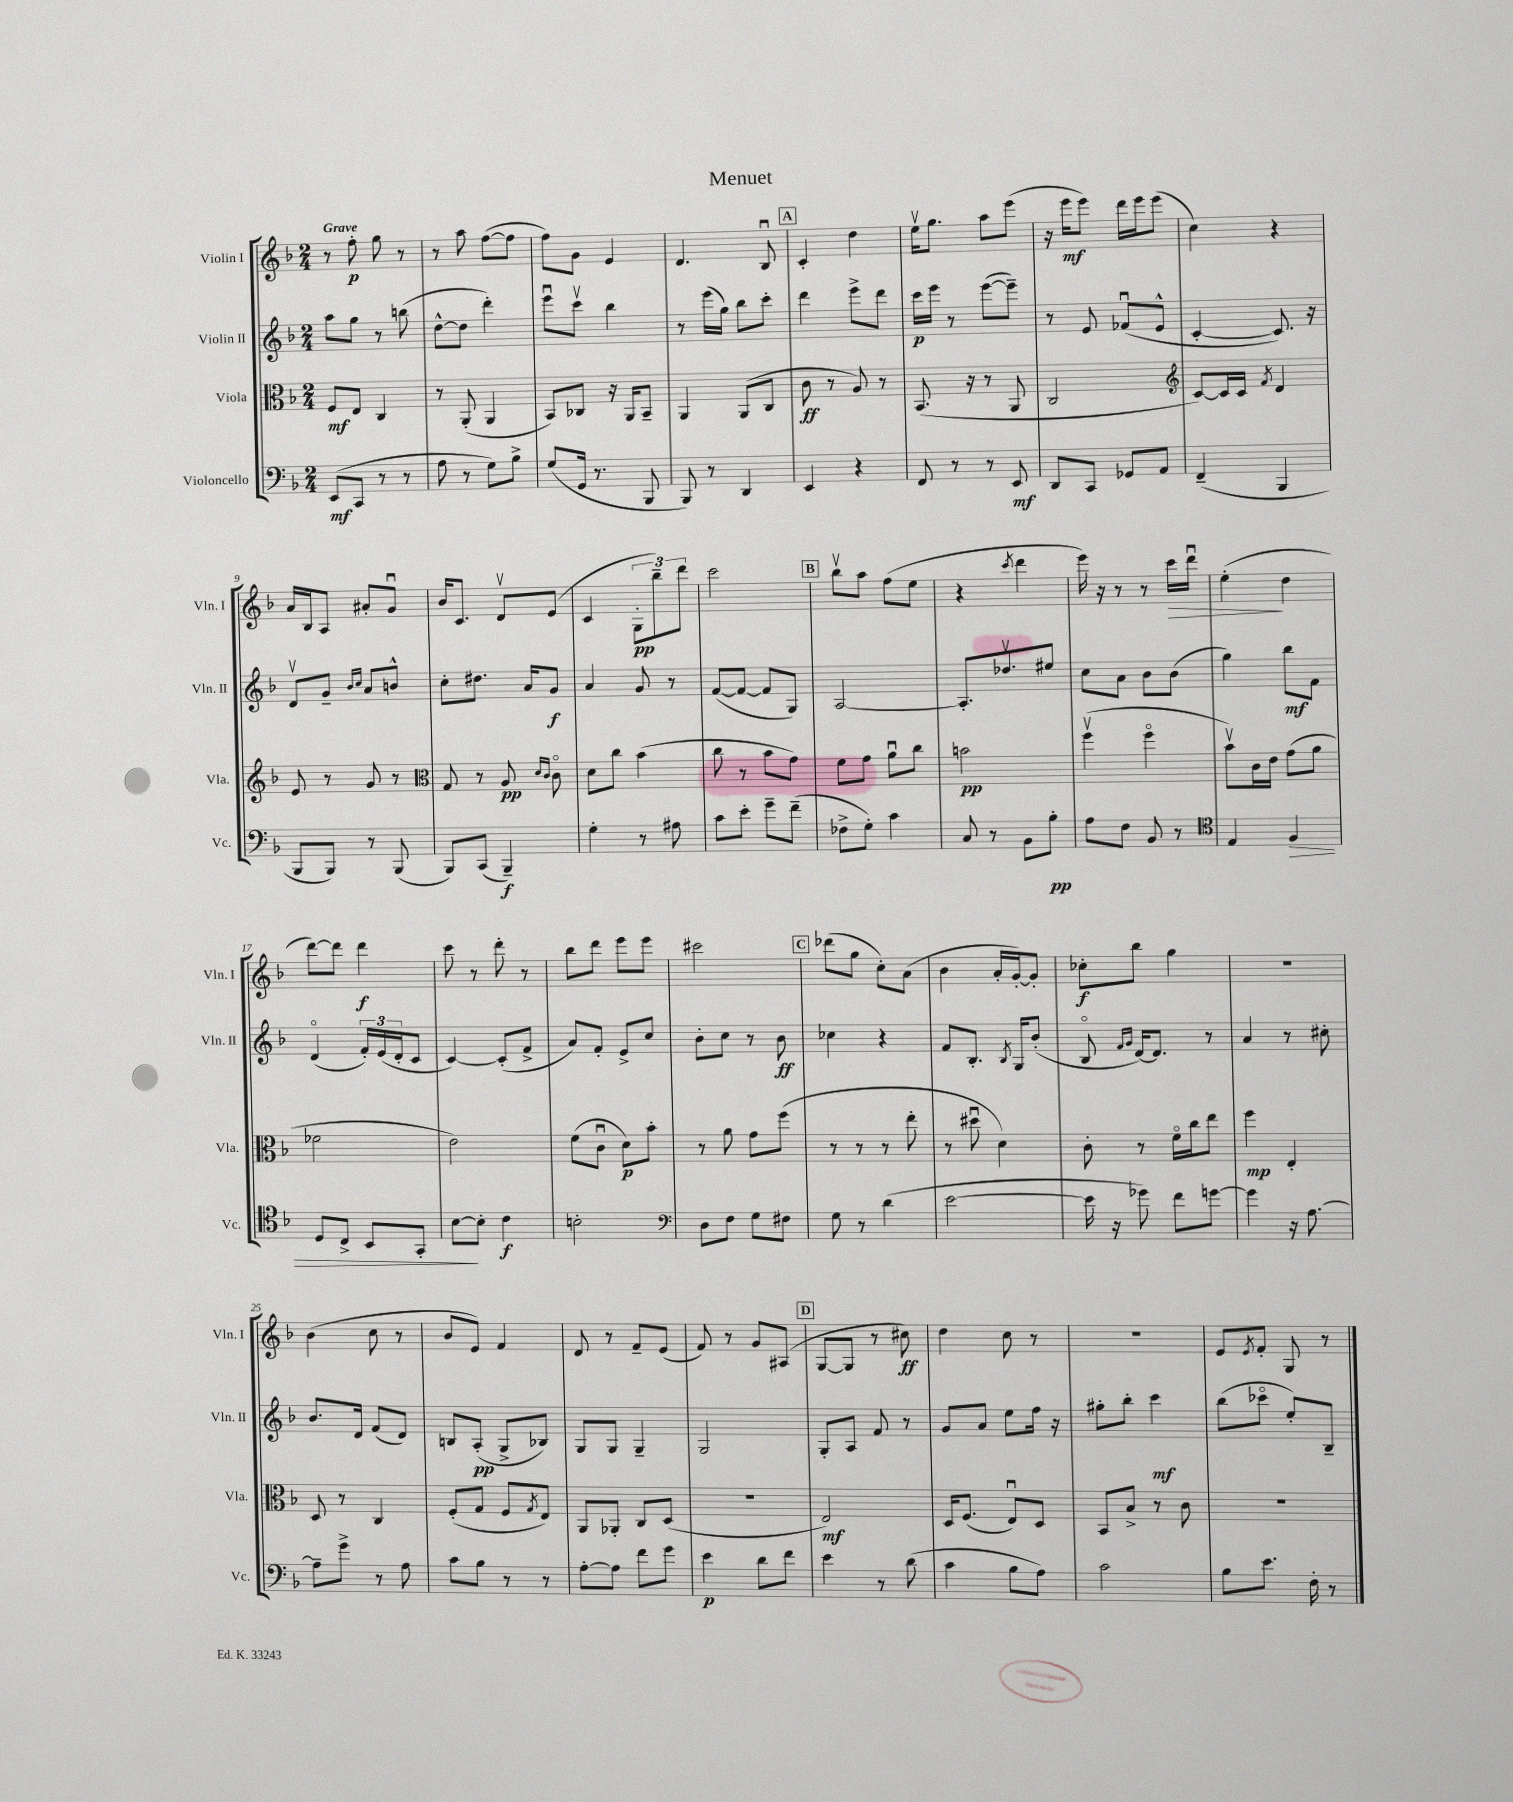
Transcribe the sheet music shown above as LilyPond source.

\header { title = "Menuet" }
<<
\new StaffGroup <<
\new Staff = "s0" \with { instrumentName = "Violin I" shortInstrumentName = "Vln. I" } {
    \clef treble \key f \major \numericTimeSignature \time 2/4 \tempo "Grave"
    r8 f''8-.\p g''8 r8 |
    r8 a''8 f''8~( f''8 |
    f''8) g'8 e'4 |
    d'4. bes8\downbow |
    \mark \markup { \box "A" } c'4-. d''4 |
    e''16\upbow g''8. a''8 e'''8( |
    r16 e'''16\mf e'''8) d'''16 e'''16 e'''8( |
    c''4) r4 |
    a'16 bes16 a8 ais'8-. g'8\downbow |
    bes'16 c'8. d'8\upbow e'8( |
    c'4 \tuplet 3/2 { g8-.\pp bes''8--) d'''8 } |
    c'''2 |
    \mark \markup { \box "B" } bes''8\upbow a''8 f''8( e''8 |
    r4 \acciaccatura { c'''8 } d'''4 |
    e'''16) r16 r8 r8 c'''16\> d'''16\downbow |
    e''4-.\!( d''4 |
    d'''8~) d'''8 d'''4\f |
    c'''8 r8 d'''8-. r8 |
    bes''8 d'''8 e'''8 e'''8 |
    cis'''2 |
    \mark \markup { \box "C" } des'''8( g''8 c''8-.) a'8( |
    bes'4 a'16-. g'16~-.) g'8-. |
    ces''8-.\f bes''8 g''4 |
    R2 |
    bes'4( c''8 r8 |
    bes'8 e'8) f'4 |
    d'8 r8 f'8-- e'8( |
    f'8) r8 g'8 ais8( |
    \mark \markup { \box "D" } g8~ g8 r8 cis''8\ff) |
    d''4 c''8 r8 |
    r2 |
    e'8 \acciaccatura { e'8 } f'8-. g8 r8 \bar "|." |
}
\new Staff = "s1" \with { instrumentName = "Violin II" shortInstrumentName = "Vln. II" } {
    \clef treble \key f \major \numericTimeSignature \time 2/4
    a''8 g''8 r8 b''8( |
    d''8~-^ d''8 d'''4-.) |
    e'''8\downbow c'''8\upbow bes''4 |
    r8 e'''16( g''16) bes''8 c'''8-. |
    \mark \markup { \box "A" } d'''4 e'''8-> d'''8 |
    c'''16\p e'''16 r8 e'''8~( e'''8--) |
    r8 e'8 fes'8\downbow( e'8-^ |
    c'4~-. c'8.) r16 |
    d'8\upbow g'8-- \grace { bes'16 c''16 } a'8 b'8-^ |
    c''8-. dis''8. a'16 g'8\f |
    a'4 g'8 r8 |
    f'8~( f'8~ f'8 g8) |
    \mark \markup { \box "B" } a2~ |
    a8.-. des''8.\upbow eis''8 |
    c''8 a'8 bes'8 bes'8( |
    g''4) bes''8\mf f'8 |
    d'4\flageolet( \tuplet 3/2 { f'16-.) e'16( d'16-. } c'8 |
    c'4~) c'8-.( f'8-> |
    a'8) f'8-. e'8-> c''8 |
    bes'8-. c''8 r8 bes'8\ff |
    \mark \markup { \box "C" } ces''4 r4 |
    f'8 bes8.-. \acciaccatura { bes8 } g16 bes'8-.( |
    bes8\flageolet \grace { f'16 g'16 } d'16~) d'8. r8 |
    a'4 r8 cis''8-. |
    bes'8. d'16 f'8( d'8) |
    b8 a8-.\pp( g8-> bes8) |
    g8 g8 g4-- |
    g2 |
    \mark \markup { \box "D" } g8-. a8 f'8 r8 |
    g'8 a'8 e''8 f''16 r16 |
    gis''8-. bes''8-. c'''4\mf |
    bes''8( ces'''8\flageolet e''8-.) bes8-- \bar "|." |
}
\new Staff = "s2" \with { instrumentName = "Viola" shortInstrumentName = "Vla." } {
    \clef alto \key f \major \numericTimeSignature \time 2/4
    f8\mf e8 c4 |
    r8 a,8-.( a,4 |
    bes,8) ces8 r16 a,16 bes,8-- |
    a,4 a,8( c8 |
    \mark \markup { \box "A" } c'8\ff r8 a8) r8 |
    bes,8.( r16 r8 a,8 |
    c2 |
    \clef treble c'8~) c'16 c'16 \acciaccatura { f'8 } d'4 |
    e'8 r8 g'8 r8 |
    \clef alto g8 r8 a8\pp \grace { d'16 c'16 } c'8\flageolet |
    d'8 c''8 bes'4( |
    c''8 r8 bes'8 g'8) |
    \mark \markup { \box "B" } f'8 g'8 a'8\downbow c''8 |
    b'2\pp |
    f''4\upbow( f''4\flageolet |
    bes'8\upbow) c'16 e'16 g'8( a'8 |
    fes'2 |
    e'2) |
    f'8( c'8\downbow d'8\p) bes'8-. |
    r8 a'8 g'8 f''8( |
    \mark \markup { \box "C" } r8 r8 r8 e''8-. |
    r8 dis''8\downbow d'4) |
    c'8-. r8 f'16\flageolet c''16 e''8 |
    f''4\mp e4-. |
    d8 r8 c4 |
    f8-.( g8 f8 \acciaccatura { g8 } e8) |
    a,8 aes,8-. c8 d8( |
    R2 |
    \mark \markup { \box "D" } e2\mf) |
    d16 f8.( e8\downbow) d8 |
    bes,8 bes8-> r8 c'8 |
    R2 \bar "|." |
}
\new Staff = "s3" \with { instrumentName = "Violoncello" shortInstrumentName = "Vc." } {
    \clef bass \key f \major \numericTimeSignature \time 2/4
    e,8\mf( c,8 r8 r8 |
    a8 r8 g8) bes8-> |
    g8( g,16 r8. bes,,8 |
    bes,,8) r8 d,4 |
    \mark \markup { \box "A" } e,4 r4 |
    f,8 r8 r8 e,8\mf |
    d,8 c,8 ges,8 a,8 |
    f,4--( bes,,4 |
    bes,,8 bes,,8) r8 bes,,8( |
    bes,,8) c,8( bes,,4--\f) |
    g4-. r8 ais8 |
    c'8 e'8-. g'8-- f'8--( |
    \mark \markup { \box "B" } fes8-> g8-.) c'4 |
    c8 r8 bes,8 bes8-.\pp |
    a8 f8 bes,8 r8 |
    \clef tenor e4 f4\> |
    d8 c8-> bes,8 g,8-. |
    bes8~\! bes8-. c'4\f |
    b2-. |
    \clef bass d8 f8 g8 fis8 |
    \mark \markup { \box "C" } g8 r8 d'4( |
    e'2~ |
    e'16 r16 ges'8) f'8 g'8~ |
    g'4 r16 a8.~ |
    a8-- g'8-> r8 a8 |
    c'8 bes8 r8 r8 |
    a8~-. a8 f'8 g'8 |
    e'4\p d'8 f'8 |
    \mark \markup { \box "D" } e'4 r8 d'8( |
    c'4 bes8 a8) |
    c'2 |
    bes8 e'8. f16-. r8 \bar "|." |
}
>>
>>
